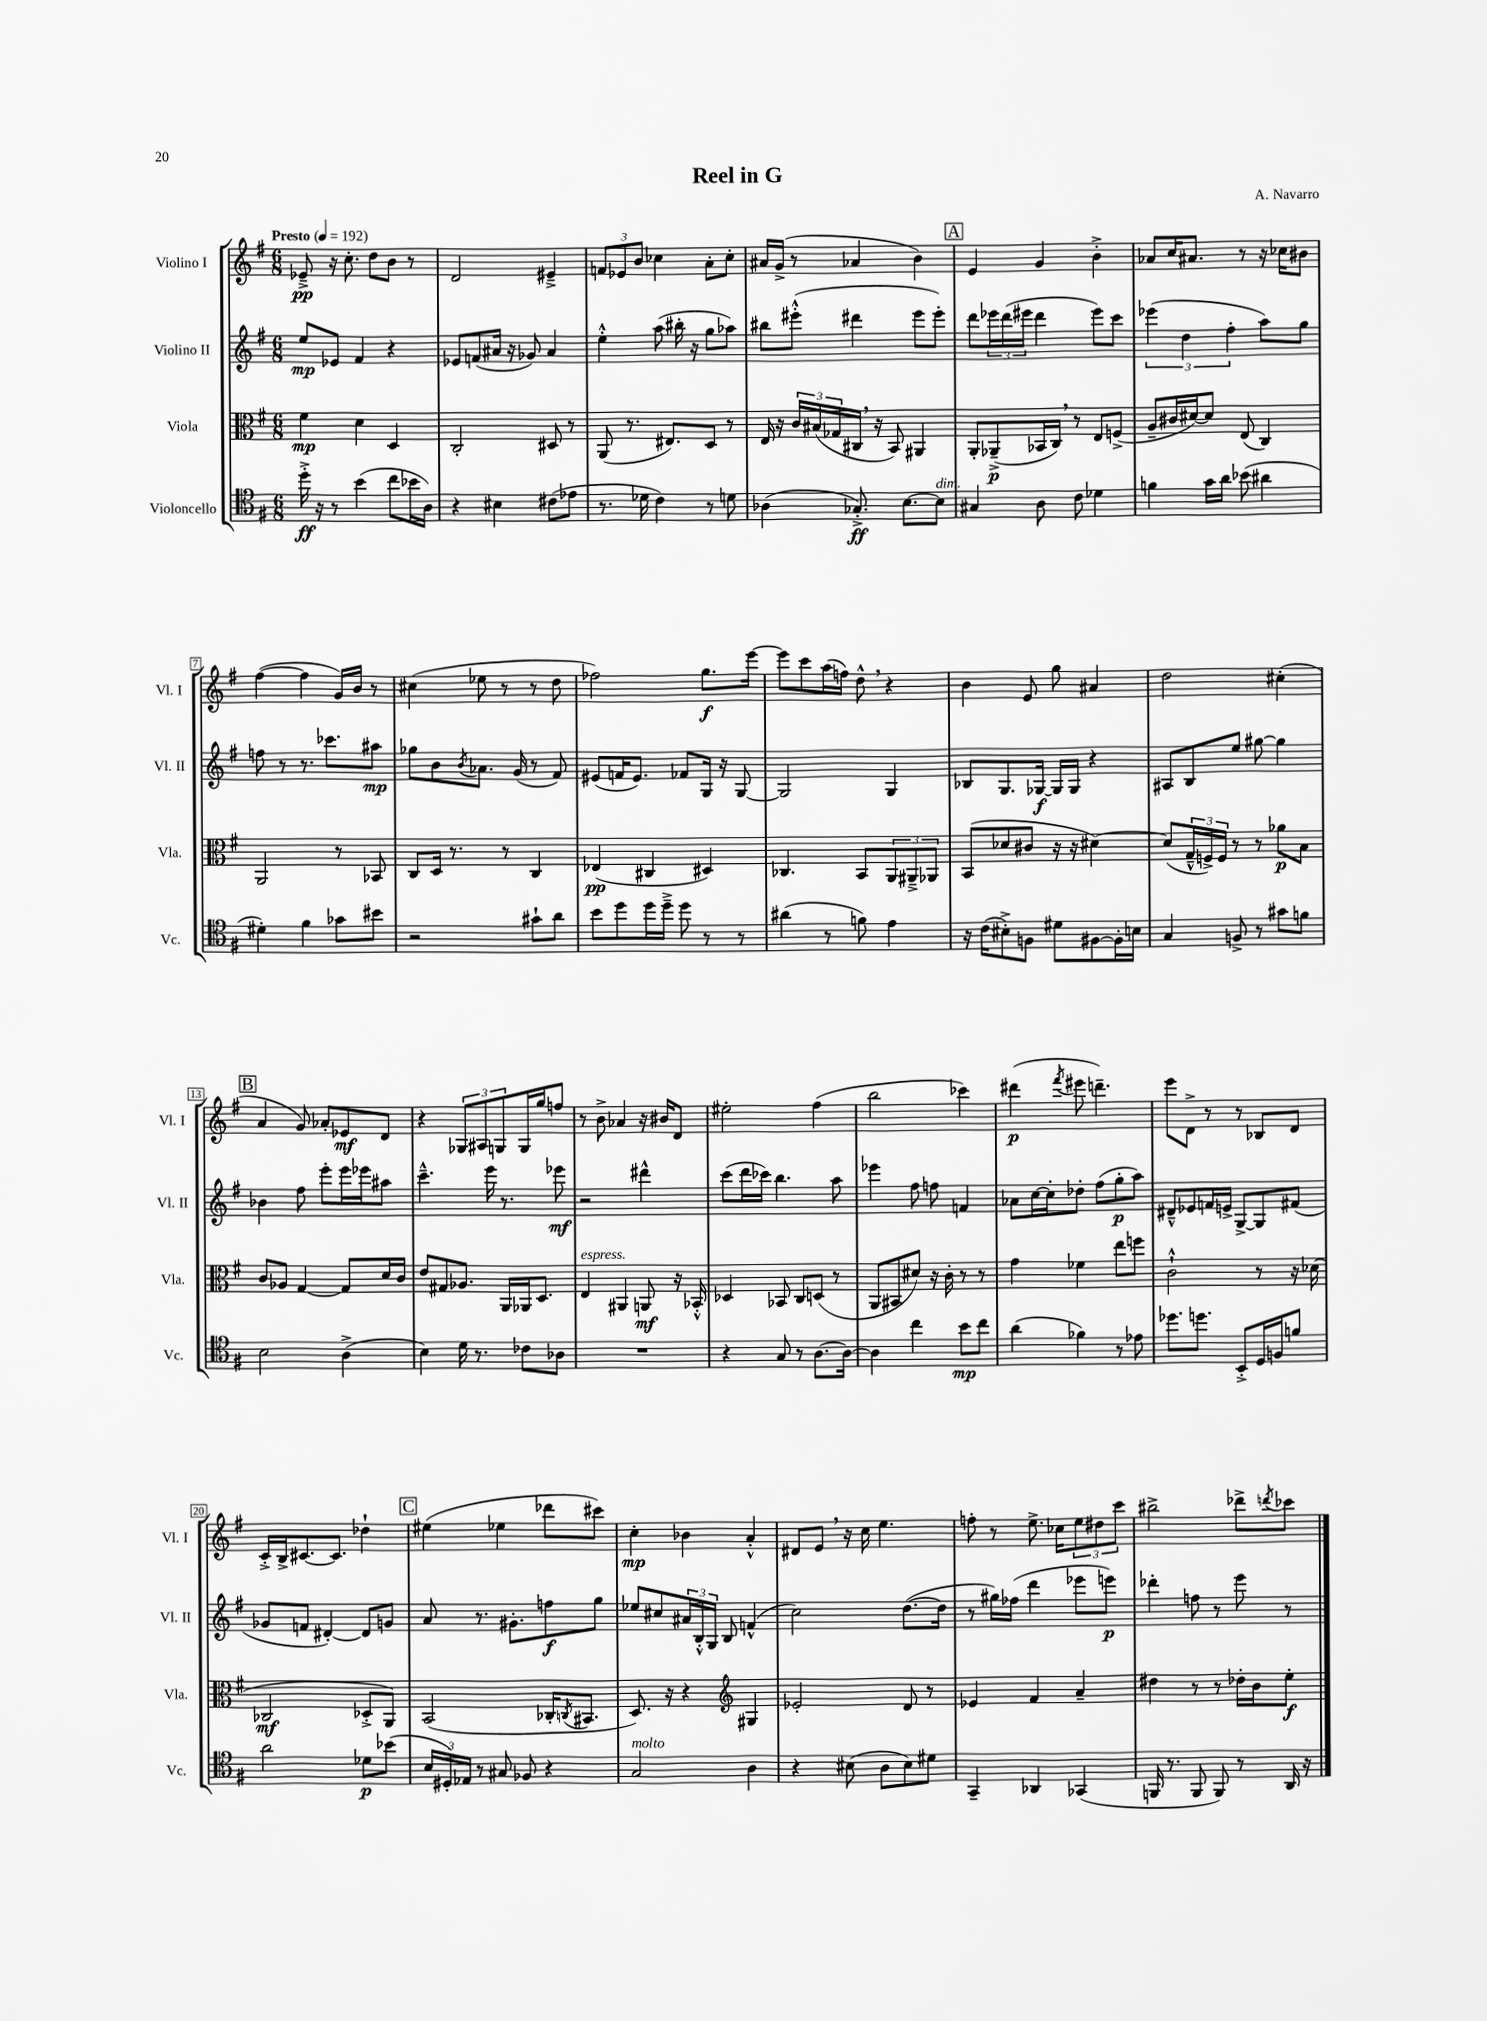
\header { title = "Reel in G" composer = "A. Navarro" }
<<
\new StaffGroup <<
\new Staff = "s0" \with { instrumentName = "Violino I" shortInstrumentName = "Vl. I" } {
    \clef treble \key g \major \numericTimeSignature \time 6/8 \tempo "Presto" 4 = 192
    ees'8--->\pp r16 c''8.-. d''8 b'8 r8 |
    d'2 eis'4---> |
    \tuplet 3/2 { f'8 ees'8 b'8 } ces''4 a'8-. ces''8-. |
    ais'16 g'16->( r8 aes'4 b'4) |
    \mark \markup { \box "A" } e'4 g'4 b'4-.-> |
    aes'8 c''16 ais'8. r8 r16 ces''16 bis'8 |
    fis''4~( fis''4 g'16) b'16 r8 |
    cis''4( ees''8 r8 r8 d''8 |
    fes''2) g''8.\f e'''16~ |
    e'''8 c'''8 a''16( f''16) d''8-^ \breathe r4 |
    b'4 e'8 g''8 ais'4 |
    d''2 cis''4-.( |
    \mark \markup { \box "B" } a'4 g'8) aes'8-. ees'8\mf d'8 |
    r4 \tuplet 3/2 { ges8 ais8 g8 } g16 g''16 f''8 |
    r8 b'8-> aes'4 r16 bis'16 d'8 |
    eis''2-. fis''4( |
    b''2 ces'''4) |
    dis'''4\p( \acciaccatura { fis'''8 } eis'''8 d'''4.--) |
    e'''8 d'8-> r8 r8 bes8 d'8 |
    c'16-.-> b16-> cis'8.~ cis'8. des''4-! |
    \mark \markup { \box "C" } eis''4( ees''4 des'''8 cis'''8) |
    c''4-.\mp bes'4 a'4-.-^ |
    dis'8 e'8 \breathe r16 c''16 e''4. |
    f''8-. r8 e''8.-> ces''16 \tuplet 3/2 { e''8 dis''8 c'''8 } |
    bis''2-> des'''8-> \acciaccatura { d'''8 } ces'''8 \bar "|." |
}
\new Staff = "s1" \with { instrumentName = "Violino II" shortInstrumentName = "Vl. II" } {
    \clef treble \key g \major \numericTimeSignature \time 6/8
    e''8\mp ees'8 fis'4 r4 |
    ees'8 f'8( ais'16 r16 ges'8) ais'4 |
    e''4-.-^ a''8( bis''16-. r16 g''8 aes''8) |
    bis''8 eis'''8-.-^( dis'''4 eis'''8 eis'''8-.) |
    \mark \markup { \box "A" } d'''8 \tuplet 3/2 { ees'''16 d'''16( eis'''16 } d'''4 eis'''8) c'''8 |
    \tuplet 3/2 { ees'''4( d''4 fis''4-. } a''8) g''8 |
    f''8 r8 r8. ces'''8. ais''8\mp |
    ges''8 b'8 \acciaccatura { b'8 } aes'8. g'16( r8 fis'8) |
    eis'8( f'16 eis'8.) fes'8 g16 r16 g8~ |
    g2 g4 |
    bes8 g8. ges16~\f ges16 ges16 r4 |
    ais8 b8 e''8 gis''8~ gis''4 |
    \mark \markup { \box "B" } bes'4 fis''8 e'''8-. e'''16 ees'''16 ais''8 |
    c'''4.---^ e'''16 r8. ees'''8\mf |
    r2 dis'''4-^ |
    c'''8( d'''16 ces'''16) b''4. a''8 |
    ees'''4 fis''8 f''8 f'4 |
    aes'8 c''16~ c''16-. des''8-. fis''8( g''8-.\p a''8) |
    dis'8---^ ees'8 f'16 e'16-> g8~-> g8 fis'8( |
    ges'8 f'8 dis'4~-.) dis'8 g'8 |
    \mark \markup { \box "C" } a'8 r8. gis'8.-. f''8\f g''8 |
    ees''8 cis''8 \tuplet 3/2 { ais'16 b16-.-^ g16 } b8 f'4-^( |
    c''2) d''8.~( d''16 |
    r8 gis''16) fes''16( d'''4 ees'''8 e'''8\p) |
    des'''4-. f''8 r8 e'''8 r8 \bar "|." |
}
\new Staff = "s2" \with { instrumentName = "Viola" shortInstrumentName = "Vla." } {
    \clef alto \key g \major \numericTimeSignature \time 6/8
    fis'4\mp d'4 d4 |
    c2-. dis8 r8 |
    a,8( r8. eis8.) d8 r8 |
    e16 r16 \tuplet 3/2 { c'16 bis16( ges16 } cis16 \breathe r16 b,8) ais,4 |
    \mark \markup { \box "A" } a,8-. aes,8--->\p( bes,16 c16) \breathe r8 e8 f8->( |
    a8-- cis'16 dis'16~) dis'8 e8( c4) |
    a,2 r8 bes,8 |
    c8 d16 r8. r8 c4 |
    ees4\pp( cis4 dis4) |
    ces4. b,8 \tuplet 3/2 { a,8 ais,8---> aes,8 } |
    b,8( des'8 cis'8 r16 r16 dis'4~) |
    dis'8( \tuplet 3/2 { g16---^ f16->) f16 } r8 r8 aes'8\p b8 |
    \mark \markup { \box "B" } c'8 aes8 g4~ g8 d'16 c'16 |
    e'8 gis8 aes8. a,16 aes,16 d8. |
    e4^\markup { \italic "espress." } ais,4 a,8\mf r16 bes,16-.-^ |
    des4 bes,8 c8 d8( r8 |
    a,8 bis,8 dis'8) r16 c'16-. r8 r8 |
    g'4 fes'4 e''8 f''8 |
    c'2-!-^ r8 r16 des'16( |
    ces2\mf des8-.-> a,8) |
    \mark \markup { \box "C" } b,2( ces16-. \acciaccatura { c8 } bis,8. |
    d8.) r16 r4 \clef treble gis4 |
    ees'2-. d'8 r8 |
    ees'4 fis'4 a'4-- |
    dis''4 r8 r8 des''16-. b'16 e''8-.\f \bar "|." |
}
\new Staff = "s3" \with { instrumentName = "Violoncello" shortInstrumentName = "Vc." } {
    \clef tenor \key g \major \numericTimeSignature \time 6/8
    d''16-.->\ff r16 r8 b'4( c''8 bes'16 a16) |
    r4 bis4 cis'8( ees'8 |
    r8. des'16 c'4) r8 d'8 |
    aes4( ges8.-.->\ff) b8.~ b8^\markup { \italic "dim." } |
    \mark \markup { \box "A" } gis4 a8 c'8 des'4 |
    f'4 g'16 a'16 bes'8( ais'4 |
    dis'4-.) fis'4 ges'8 bis'8 |
    r2 gis'8-! a'8 |
    b'8 d''8 d''16 d''16---> d''8 r8 r8 |
    ais'4( r8 f'8) e'4 |
    r16 c'16( bis8-.->) f8 dis'8 fis8~ fis16-. b16 |
    g4 f8-> r8 gis'8 f'8 |
    \mark \markup { \box "B" } b2 a4->( |
    b4) d'16 r8. ces'8 aes8 |
    R2. |
    r4 g8 r8 a8.~ a16~ |
    a4 c''4 b'8\mp c''8 |
    a'4( fes'4) r8 ees'8 |
    des''8. d''8. b,8-.-> d16 f16 f'8 |
    a'2 des'8\p bes'8( |
    \mark \markup { \box "C" } \tuplet 3/2 { b16 dis16-.) ees16 } r8 gis8 fes8 r4 |
    g2^\markup { \italic "molto" } a4 |
    r4 bis8( a8 bis8) dis'8 |
    g,4-- aes,4 ges,4( |
    f,16 r8. f,8 f,8) r8 a,16 r16 \bar "|." |
}
>>
>>
\layout { \context { \Score \override BarNumber.stencil = #(make-stencil-boxer 0.1 0.3 ly:text-interface::print) } }
